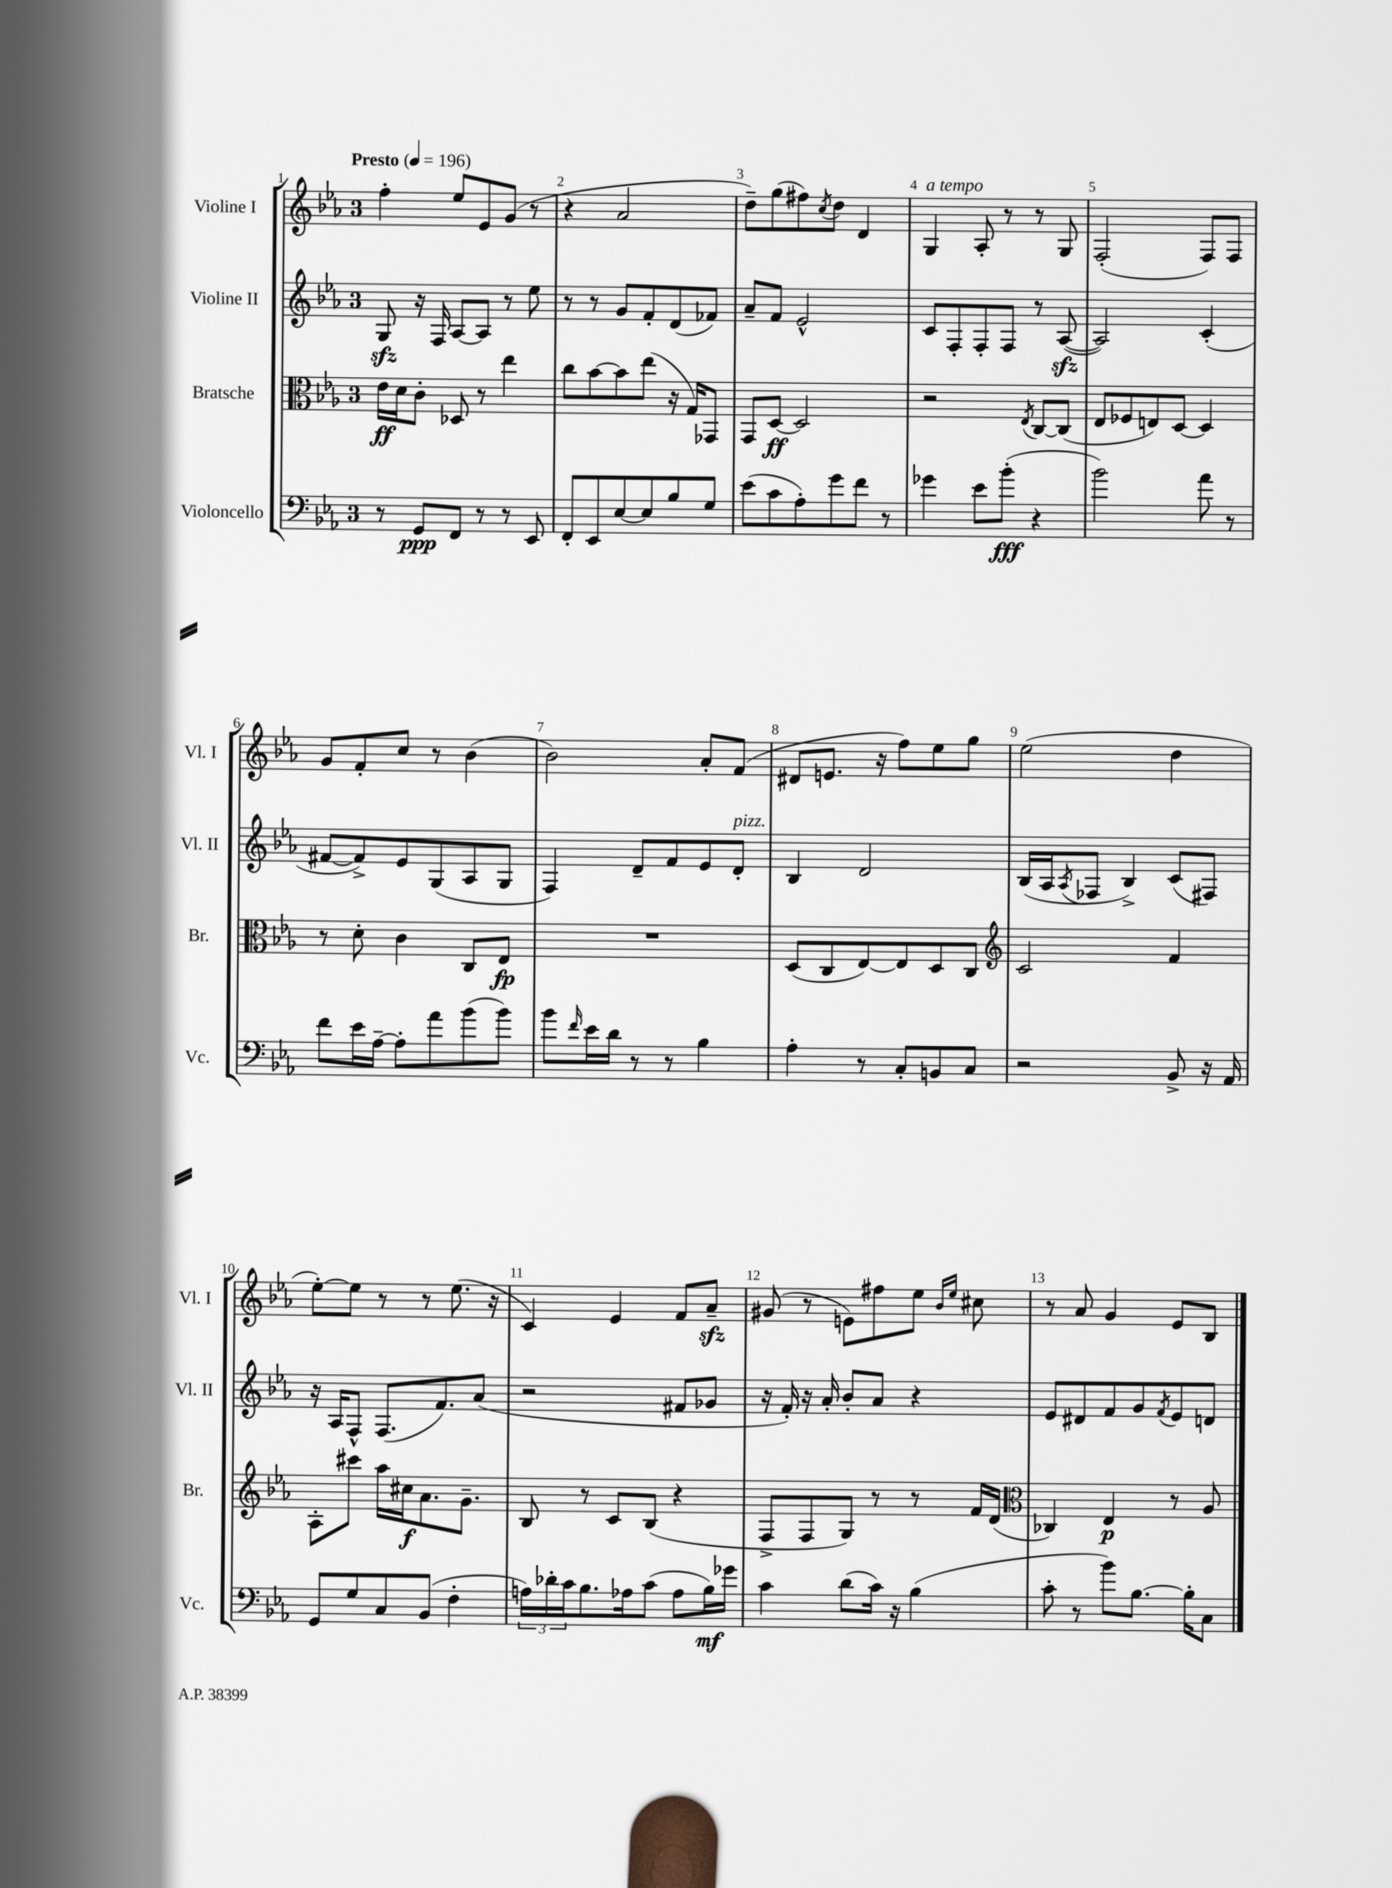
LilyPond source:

<<
\new StaffGroup <<
\new Staff = "s0" \with { instrumentName = "Violine I" shortInstrumentName = "Vl. I" } {
    \clef treble \key ees \major \once \override Staff.TimeSignature.style = #'single-digit \time 3/4 \tempo "Presto" 4 = 196
    f''4-. ees''8 ees'8 g'8( r8 |
    r4 aes'2 |
    d''8--) g''8( fis''8) \acciaccatura { c''8 } d''8 d'4 |
    g4^\markup { \italic "a tempo" } aes8-. r8 r8 g8 |
    f2-.( f8) f8 |
    g'8 f'8-. c''8 r8 bes'4( |
    bes'2) aes'8-. f'8( |
    dis'8 e'8. r16 f''8) ees''8 g''8 |
    ees''2( d''4 |
    ees''8~-.) ees''8 r8 r8 ees''8.( r16 |
    c'4) ees'4 f'8 aes'8--\sfz |
    gis'8( r8 e'8) fis''8 ees''8 \grace { bes'16 ees''16 } cis''8 |
    r8 aes'8 g'4 ees'8 bes8 \bar "|." |
}
\new Staff = "s1" \with { instrumentName = "Violine II" shortInstrumentName = "Vl. II" } {
    \clef treble \key ees \major \once \override Staff.TimeSignature.style = #'single-digit \time 3/4
    g8\sfz r16 f16 aes8~ aes8 r8 ees''8 |
    r8 r8 g'8 f'8-. d'8( fes'8) |
    aes'8-- f'8 ees'2-^ |
    c'8 f8-. f8-. f8 r8 aes8~\sfz( |
    aes2) c'4-.( |
    fis'8~ fis'8->) ees'8 g8( aes8 g8 |
    f4) d'8-- f'8 ees'8 d'8-.^\markup { \italic "pizz." } |
    bes4 d'2 |
    bes16( aes16 \acciaccatura { aes8 } fes8 bes4->) c'8( fis8) |
    r16 aes16 f8-^ f8.( f'8.) aes'8( |
    r2 fis'8 ges'8 |
    r16 f'16-.) r16 aes'16-. bes'8-. aes'8 r4 |
    ees'8 dis'8 f'8 g'8 \acciaccatura { f'8 } ees'8 d'8 \bar "|." |
}
\new Staff = "s2" \with { instrumentName = "Bratsche" shortInstrumentName = "Br." } {
    \clef alto \key ees \major \once \override Staff.TimeSignature.style = #'single-digit \time 3/4
    ees'16\ff d'16 c'8-. des8 r8 ees''4 |
    c''8 bes'8~ bes'8 ees''8( r16 g16) ges,8 |
    g,8 d8~\ff d2 |
    r2 \acciaccatura { ees8 } c8~ c8( |
    ees8 fes8 e8) d8~ d4 |
    r8 d'8-. c'4 c8 ees8\fp |
    R2. |
    d8( c8 ees8~) ees8 d8 c8 |
    \clef treble c'2 f'4 |
    aes8-. cis'''8 aes''16 cis''16\f aes'8. g'8.-- |
    bes8 r8 c'8 bes8( r4 |
    f8-> f8 g8) r8 r8 f'16 d'16( |
    \clef alto ces4) ees4\p r8 aes8 \bar "|." |
}
\new Staff = "s3" \with { instrumentName = "Violoncello" shortInstrumentName = "Vc." } {
    \clef bass \key ees \major \once \override Staff.TimeSignature.style = #'single-digit \time 3/4
    r8 g,8\ppp f,8 r8 r8 ees,8 |
    f,8-. ees,8 ees8~ ees8 bes8 g8 |
    ees'8( c'8 aes8-.) g'8 f'8 r8 |
    ges'4 ees'8 bes'8-.\fff( r4 |
    bes'2) aes'8 r8 |
    f'8 ees'16 aes16~-- aes8-. aes'8 bes'8( bes'8) |
    bes'8 \grace { f'16 } ees'16 d'16 r8 r8 bes4 |
    aes4-. r8 c8-. b,8 c8 |
    r2 bes,8-> r16 aes,16 |
    g,8 g8 c8 bes,8( f4-. |
    \tuplet 3/2 { a16) des'16-. c'16 } bes8. aes16 c'8( aes8 bes16\mf) ges'16 |
    c'4 d'8( c'16) r16 bes4( |
    c'8-. r8 bes'8) bes8.~ bes16-. c8 \bar "|." |
}
>>
>>
\layout { \context { \Score \override BarNumber.break-visibility = ##(#f #t #t) barNumberVisibility = #all-bar-numbers-visible } }
